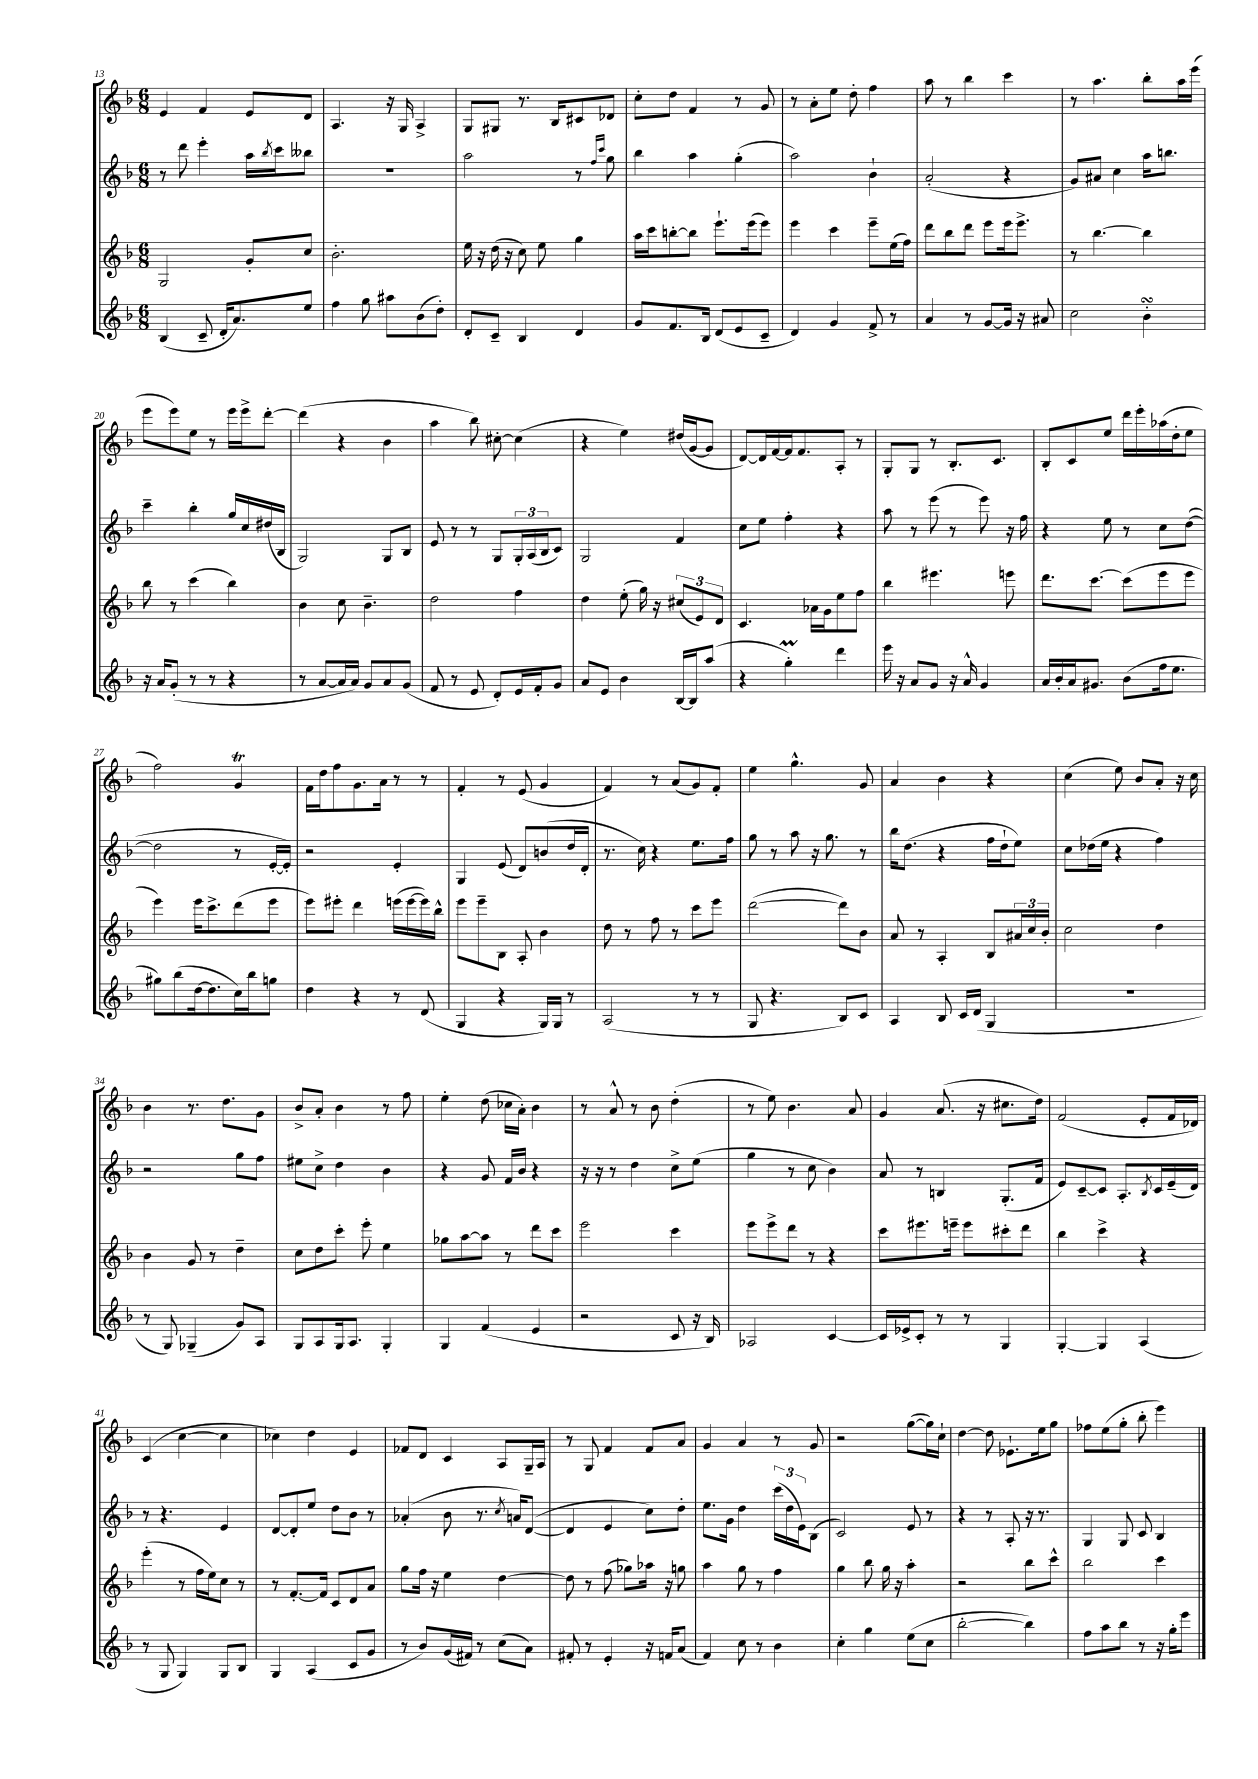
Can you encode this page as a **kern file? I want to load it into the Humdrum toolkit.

**kern	**kern	**kern	**kern
*part4	*part3	*part2	*part1
*staff4	*staff3	*staff2	*staff1
*clefG2	*clefG2	*clefG2	*clefG2
*k[b-]	*k[b-]	*k[b-]	*k[b-]
*M6/8	*M6/8	*M6/8	*M6/8
=13	=13	=13	=13
(4B-/	2G/	8r	4e/
.	.	8ddd\	.
8c~/	.	4eee'\	4f/
16d'/KL	.	.	.
8.a/)	.	.	.
.	8g'/L	16aa\LL	8e/L
.	.	8qbb-/	.
.	.	16ccc\J	.
8ee/J	8cc/J	8bb--X\J	8d/J
=14	=14	=14	=14
4ff\	2.b-'\	2.r	4.A/
8gg\	.	.	.
8aa#X\L	.	.	16r
.	.	.	16G/
(8b-\	.	.	4A^/
8dd'\J)	.	.	.
=15	=15	=15	=15
8d'/L	16ee\	2aa\	8G/L
.	16r	.	.
8c~/J	(16dd\	.	8G#X/J
.	16r	.	.
4B-/	8cc\)	.	8.r
.	8ee\	.	.
.	.	.	16B-/KL
4d/	4gg\	8r	8c#X/
.	.	16qqff/LL	.
.	.	16qqccc/JJ	.
.	.	8gg\	8d-X/J
=16	=16	=16	=16
8g/L	16aa\LL	4bb-\	8cc'\L
.	16ccc\J	.	.
8.f/	[8bbn'\	.	8dd\J
.	8bb\J]	4aa\	4f/
16B-/Jk	.	.	.
(8d/L	8.eee`\L	.	.
8e/	.	(4gg'\	8r
.	(16eee\k	.	.
8c~/J	8eee\J)	.	8g/
=17	=17	=17	=17
4d/)	4eee\	2aa\)	8r
.	.	.	8a'\L
4g/	4ccc\	.	8ee\J
.	.	.	8dd'\
8f^/	8eee~\L	4b-`\	4ff\
8r	(16ee\L	.	.
.	16ff\JJ)	.	.
=18	=18	=18	=18
4a/	8ddd\L	(2a'/	8aa\
.	8bb-\	.	8r
8r	8ddd\J	.	4bb-\
[8g/L	8eee\L	.	.
16g/Jk]	16eee\k	4r	4ccc\
16r	8.eee^\J	.	.
8a#X/	.	.	.
=19	=19	=19	=19
2cc\	8r	8g/L)	8r
.	[4.bb-\	8a#X/J	4.aa\
.	.	4cc\	.
4b-sSSs'\	4bb-\]	16aa\KL	8bb-'\L
.	.	8.bbn\J	.
.	.	.	16aa\L
.	.	.	(16eee\JJ
!!LO:LB:g=z
=20	=20	=20	=20
16r	8bb-\	4ccc~\	8eee\L
16a/KL	.	.	.
(8g'/J	8r	.	8eee\)
8r	(4ccc\	4bb-'\	8ee\J
8r	.	.	8r
4r	4bb-\)	16gg/LL	16eee\LL
.	.	16cc/	16eee^\J
.	.	(16dd#X/	[8ddd'\J
.	.	16B-/JJ	.
=21	=21	=21	=21
8r	4b-\	2G/)	(4ddd\]
[8a/L	.	.	.
16a/L]	8cc\	.	4r
16a/JJ)	.	.	.
8g/L	4.b-~\	.	.
8a/	.	8G/L	4b-\
(8g/J	.	8B-/J	.
=22	=22	=22	=22
8f/	2dd\	8e/	4aa\
8r	.	8r	.
8e/	.	8r	8bb-\)
8d'/L)	.	8G/L	[8cc#X'\
16e/L	4ff\	24G'/L	(4cc#\]
.	.	(24A/	.
16f'/J	.	.	.
.	.	24B-/J	.
8g/J	.	8c/J)	.
=23	=23	=23	=23
8a/L	4dd\	2G/	4r
8e/J	.	.	.
4b-\	(8ee'\	.	4ee\)
.	16gg\)	.	.
.	16r	.	.
[16B-/LL	(12cc#X/L	4f/	(16dd#X/LL
16B-/J]	.	.	[16g/J
.	12e/)	.	.
(8aa/J	.	.	8g/J]
.	12d/J	.	.
=24	=24	=24	=24
4r	4.c/	8cc\L	[8d/L)
.	.	8ee\J	16d/L]
.	.	.	[16f/
4ggM'\)	.	4ff'\	16f/J]
.	.	.	8.f/
.	16a-X\LL	.	.
.	16g\J	.	.
4ddd\	8ee\	4r	8A'/J
.	8ff\J	.	8r
=25	=25	=25	=25
16eee\	4bb-\	8aa\	8G'/L
16r	.	.	.
8a/L	.	8r	8G/J
8g/J	4.eee#X\	(8eee\	8r
16r	.	8r	8.B-'/L
16a^^/	.	.	.
4g/	.	8eee\)	.
.	.	.	8.c/J
.	8eeen\	16r	.
.	.	16ff\	.
=26	=26	=26	=26
16a/LL	8.ddd\L	4r	8B-'/L
16b-'/	.	.	.
16a/J	.	.	8c/
8.g#X/J	[8.ccc\J	.	.
.	.	8ee\	8ee/J
(8b-\L	(8ccc\L]	8r	16ddd\LL
.	.	.	16eee'\
16ff\k	8eee\	8cc\L	(16aa-X\
8.ee\J	.	.	16dd'\J
.	8eee\J	([8dd\J	8ee\J
!!LO:LB:g=z
=27	=27	=27	=27
8gg#X\L)	4eee\)	2dd\]	2ff\)
(8bb-\	.	.	.
[16dd\k	16eee\KL	.	.
8.dd\]	8.ccc^\	.	.
16cc\L)	(8ddd\	8r	4gT/
16bb-\J	.	.	.
8ggn\J	8eee\J	[16e'/LL	.
.	.	16e'/JJ])	.
=28	=28	=28	=28
4dd\	8eee\L)	2r	16f\LL
.	.	.	16dd\J
.	8eee#X'\J	.	8ff\
4r	4ddd\	.	8.g\
.	.	.	16a\Jk
8r	(16eeen\LL	4e'/	8r
.	[16eee\	.	.
(8d/	16eee\])	.	8r
.	16bb-^^\JJ	.	.
=29	=29	=29	=29
4G/	8eee\L	4G/	4f'/
.	8eee~\	.	.
4r	8B-\J	(8e/	8r
.	8A'/	8d/L)	(8e/
16G/LL)	4b-\	(8bn/	4g/
16G/JJ	.	.	.
8r	.	16dd/L	.
.	.	16d'/JJ	.
=30	=30	=30	=30
(2A/	8dd\	8.r	4f/)
.	8r	.	.
.	.	16cc\)	.
.	8ff\	4r	8r
.	8r	.	(8a/L
8r	8ccc\L	8.ee\L	8g/)
8r	8eee\J	.	8f'/J
.	.	16ff\Jk	.
=31	=31	=31	=31
8G/	([2ddd\	8gg\	4ee\
4.r	.	8r	.
.	.	8aa\	4.gg^^\
.	.	16r	.
.	.	8.gg\	.
8B-/L)	8ddd\L])	.	.
8c/J	8b-\J	8r	8g/
=32	=32	=32	=32
4A/	8a/	16bb-\KL	4a/
.	.	(8.dd\J	.
.	8r	.	.
8B-/	4A'/	4r	4b-\
16c/LL	.	.	.
(16d/JJ	.	.	.
4G/	8B-/L	16ff\LL	4r
.	.	16dd`\J	.
.	24a#X/L	8ee\J)	.
.	24cc/	.	.
.	24b-'/JJ	.	.
=33	=33	=33	=33
2.r	2cc\	8cc\L	(4cc\
.	.	(16dd-X\L	.
.	.	16ee\JJ	.
.	.	4r	8ee\)
.	.	.	8b-/L
.	4dd\	4ff\)	8a'/J
.	.	.	16r
.	.	.	16cc\
!!LO:LB:g=z
=34	=34	=34	=34
8r	4b-\	2r	4b-\
8G/)	.	.	.
(4G-X~/	8g/	.	8.r
.	8r	.	.
.	.	.	8.dd\L
8g/L)	4dd~\	8gg\L	.
8A/J	.	8ff\J	8g\J
=35	=35	=35	=35
8G/L	8cc\L	8ee#X\L	8b-^/L
8A/	8dd\	8cc^\J	8a'/J
16G/k	8ccc'\J	4dd\	4b-\
8.A/J	.	.	.
.	8eee'\	.	.
4G'/	4ee\	4b-\	8r
.	.	.	8ff\
=36	=36	=36	=36
4G/	8gg-X\L	4r	4ee'\
.	[8aa\	.	.
(4f/	8aa\J]	8g/	(8dd\
.	8r	16f/LL	16cc-X\LL
.	.	16b-/JJ	16a'\JJ)
4e/	8ddd\L	4r	4b-\
.	8ccc\J	.	.
=37	=37	=37	=37
2r	2eee\	16r	8r
.	.	16r	.
.	.	8r	8a^^/
.	.	4dd\	8r
.	.	.	8b-\
8c/	4ccc\	8cc^\L	(4dd'\
16r	.	(8ee\J	.
16B-/)	.	.	.
=38	=38	=38	=38
2A-X/	8eee\L	4gg\	8r
.	8eee^\	.	8ee\)
.	8ddd\J	8r	4.b-\
.	8r	8cc\	.
[4c/	4r	4b-\)	.
.	.	.	8a/
=39	=39	=39	=39
16c/LL]	8ccc\L	8a/	4g/
16e-X^/J	.	.	.
8c'/J	8.eee#X\	8r	.
8r	.	4Bn/	(8.a/
.	16eeen~\Jk	.	.
8r	8eee\L	.	.
.	.	.	16r
4G/	8ccc#X'\	(8.G'/L	8.cc#X\L
.	8ddd\J	.	.
.	.	16f/Jk	16dd\Jk)
=40	=40	=40	=40
[4G'/	4bb-\	8e/L)	(2f/
.	.	[8c~/	.
4G/]	4ccc^\	8c/J]	.
.	.	8.A'/L	.
(4A/	4r	.	8e'/L
.	.	8qB-/	.
.	.	16c/L	.
.	.	(16e~/	16f/L
.	.	16d/JJ)	16d-X/JJ)
!!LO:LB:g=z
=41	=41	=41	=41
8r	(4eee'\	8r	(4c/
8G/	.	4.r	.
4G/)	8r	.	[4cc\
.	16ff\LL	.	.
.	16ee\J)	.	.
8G/L	8cc\J	4e/	4cc\]
8B-/J	8r	.	.
=42	=42	=42	=42
4G/	8r	[8d/L	4cc-X\)
.	[8.f'/L	8d'/]	.
(4A/	.	8ee/J	4dd\
.	16f/Jk]	.	.
.	8c/L	8dd\L	.
8c/L	8d/	8b-\J	4e/
8g/J	8a/J	8r	.
=43	=43	=43	=43
8r	8gg\L	(4a-X'/	8f-X/L
8b-/L)	16ff\Jk	.	8d/J
.	16r	.	.
(16g/L	4ee\	8b-\	4c/
16f#X/JJ)	.	.	.
8r	.	8.r	.
(8cc\L	[4dd\	.	8A/L
.	.	8qcc/	.
.	.	16an/KL)	.
8a\J)	.	([8d/J	16G~/L
.	.	.	16A/JJ
=44	=44	=44	=44
8f#X'/	8dd\]	4d/]	8r
8r	8r	.	8G/
4e'/	(8ff\	4e/	4f/
.	8gg-X\L)	.	.
16r	16aa-X\Jk	8cc\L)	8f/L
16fn/KL	16r	.	.
(8a/J	8ggn\	8dd'\J	8a/J
=45	=45	=45	=45
4f/)	4aa\	8.ee\L	4g/
.	.	16g\Jk	.
8cc\	8gg\	4dd\	4a/
8r	8r	.	.
4b-\	4ff\	(24ccc\LL	8r
.	.	24dd\	.
.	.	24e\J)	.
.	.	(8B-\J	8g/
=46	=46	=46	=46
4cc'\	4gg\	2c/)	2r
4gg\	8bb-\	.	.
.	16gg\	.	.
.	16r	.	.
(8ee\L	4aa'\	8e/	([8gg\L
8cc\J	.	8r	16gg\L])
.	.	.	16cc`\JJ
=47	=47	=47	=47
[2bb-'\	2r	4r	[4dd\
.	.	8r	8dd\]
.	.	8A'/	8.e-X`\L
4bb-\])	8bb-\L	16r	.
.	.	8.r	16ee\k
.	8ccc^^\J	.	8gg\J
=48	=48	=48	=48
8ff\L	2bb-\	4G/	8ff-X\L
8aa\	.	.	(8ee\
8bb-\J	.	8G/	8gg'\J
8r	.	8c/	8bb-'\
16r	4ccc\	4B-/	4eee\)
16gg'\KL	.	.	.
8eee\J	.	.	.
==	==	==	==
*-	*-	*-	*-
